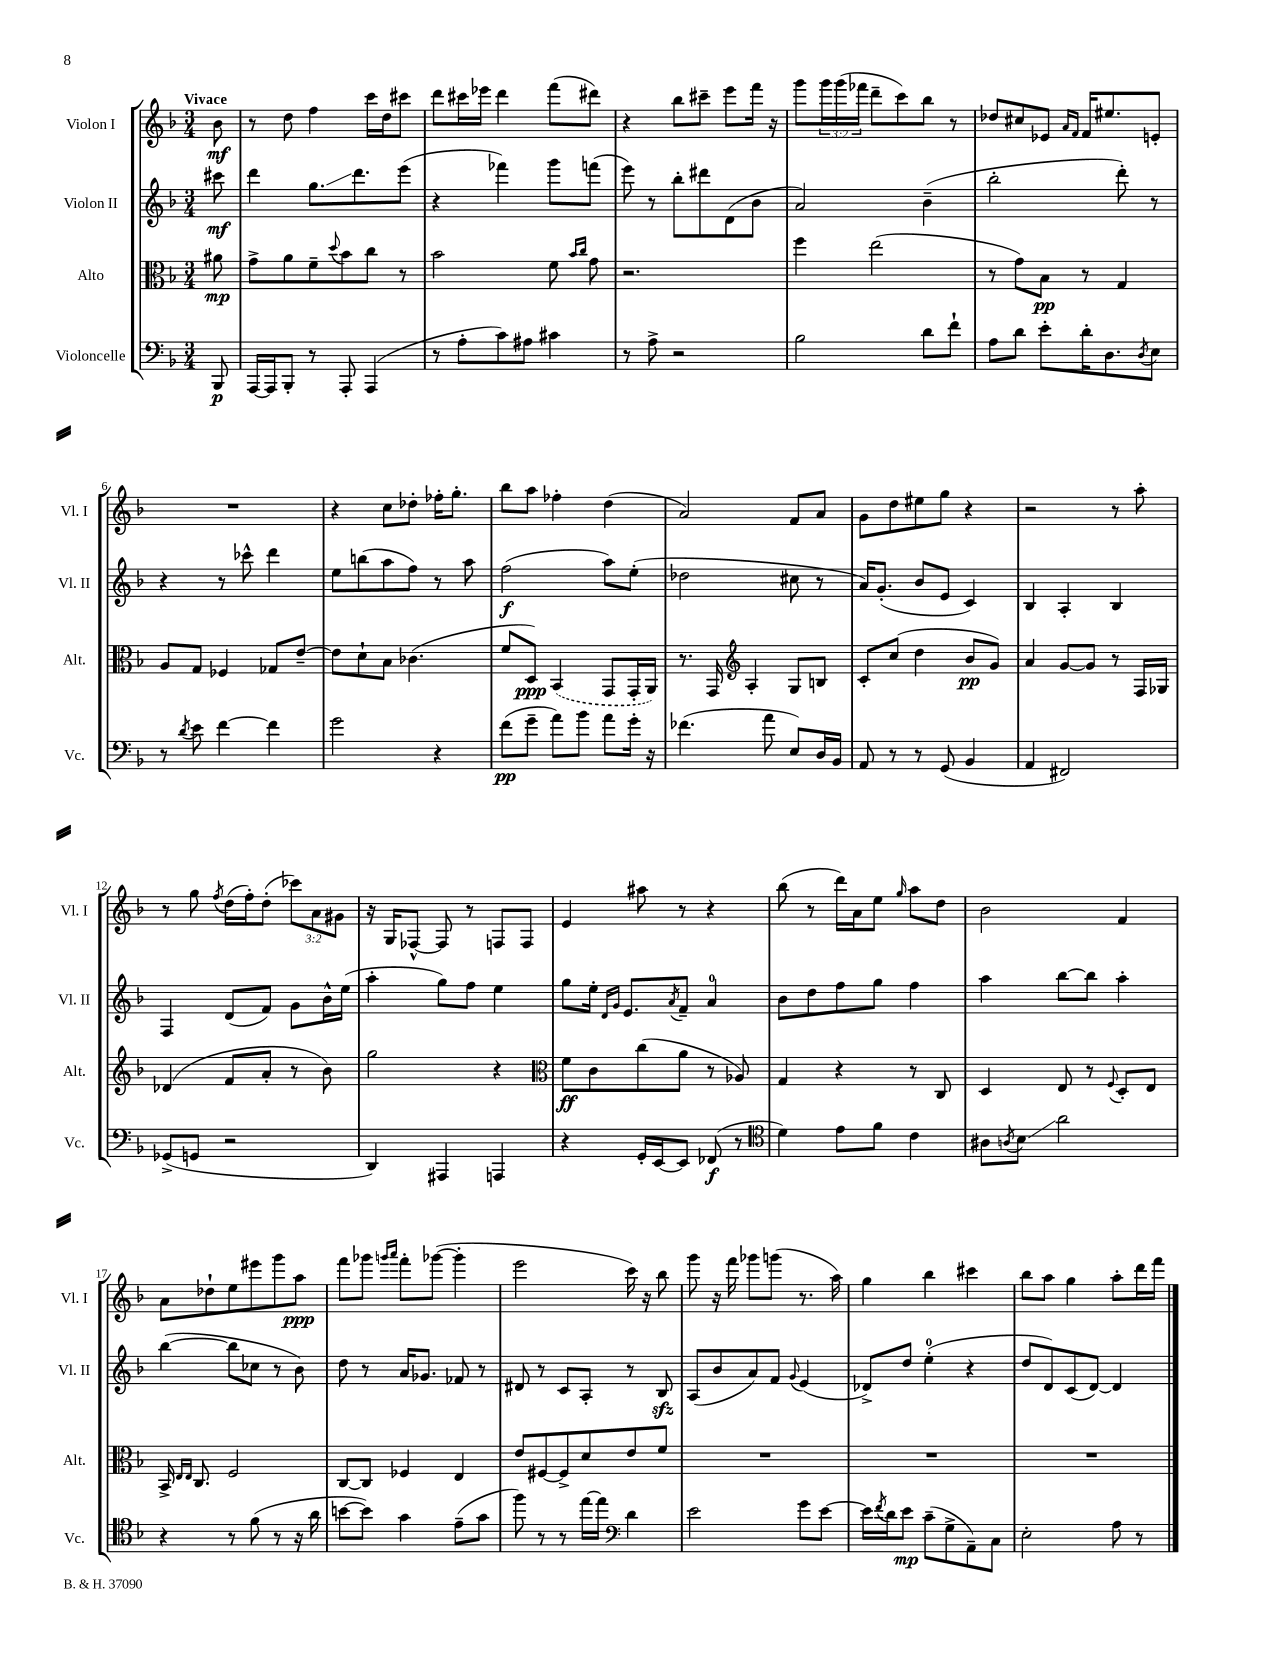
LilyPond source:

<<
\new StaffGroup <<
\new Staff = "s0" \with { instrumentName = "Violon I" shortInstrumentName = "Vl. I" } {
    \clef treble \key f \major \numericTimeSignature \time 3/4 \override Staff.TupletNumber.text = #tuplet-number::calc-fraction-text \partial 8 \tempo "Vivace"
    bes'8\mf |
    r8 d''8 f''4 c'''16 d''16 cis'''8 |
    d'''8 cis'''16 ees'''16 d'''4 f'''8( dis'''8) |
    r4 bes''8 cis'''8-- e'''8 f'''16 r16 |
    g'''8 \tuplet 3/2 { g'''16 g'''16( fes'''16 } d'''8-- c'''8) bes''8 r8 |
    des''8 cis''8 ees'8 \grace { a'16 f'16 } f'16 eis''8. e'8-. |
    R2. |
    r4 c''8 des''8-. fes''16-. g''8.-. |
    bes''8 a''8 fes''4-. d''4( |
    a'2) f'8 a'8 |
    g'8 d''8 eis''8 g''8 r4 |
    r2 r8 a''8-. |
    r8 g''8 \acciaccatura { f''8 } d''16( f''16-.) d''8-.( \tuplet 3/2 { ces'''8) a'8 gis'8 } |
    r16 g16 fes8~-^ fes8 r8 f8 f8 |
    e'4 ais''8 r8 r4 |
    bes''8( r8 d'''16) a'16 e''8 \grace { g''16 } a''8 d''8 |
    bes'2 f'4 |
    a'8 des''8-! e''8 eis'''8 g'''8 a''8\ppp |
    f'''8 ges'''8 \grace { g'''16 a'''16 } f'''8-. ges'''8~( ges'''4-. |
    e'''2 c'''16) r16 bes''8 |
    g'''8 r16 f'''16 ges'''8 g'''8( r8. a''16) |
    g''4 bes''4 cis'''4 |
    bes''8 a''8 g''4 a''8-. d'''16 f'''16 \bar "|." |
}
\new Staff = "s1" \with { instrumentName = "Violon II" shortInstrumentName = "Vl. II" } {
    \clef treble \key f \major \numericTimeSignature \time 3/4 \partial 8
    cis'''8\mf |
    d'''4 g''8.\glissando d'''8. e'''8( |
    r4 fes'''4) g'''8 f'''8( |
    e'''8) r8 bes''8-. dis'''8 d'8( bes'8 |
    a'2) bes'4--( |
    bes''2-. d'''8-.) r8 |
    r4 r8 ces'''8-^ d'''4 |
    e''8 b''8( a''8 f''8) r8 a''8 |
    f''2\f( a''8) e''8-.( |
    des''2 cis''8 r8 |
    a'16) g'8.-.( bes'8 e'8 c'4) |
    bes4 a4-. bes4 |
    f4 d'8( f'8) g'8 bes'16-^ e''16( |
    a''4-. g''8) f''8 e''4 |
    g''8 e''16-. \grace { d'16 g'16 } e'8. \acciaccatura { a'8 } f'8-- a'4-0 |
    bes'8 d''8 f''8 g''8 f''4 |
    a''4 bes''8~ bes''8 a''4-. |
    bes''4~( bes''8 ces''8 r8 bes'8) |
    d''8 r8 a'16 ges'8. fes'8 r8 |
    dis'8 r8 c'8 a8-. r8 bes8\sfz |
    a8( bes'8 a'8) f'8 \appoggiatura { g'8 } e'4( |
    des'8->) d''8 e''4-0-.( r4 |
    d''8 d'8) c'8( d'8~) d'4 \bar "|." |
}
\new Staff = "s2" \with { instrumentName = "Alto" shortInstrumentName = "Alt." } {
    \clef alto \key f \major \numericTimeSignature \time 3/4 \partial 8
    ais'8\mp |
    g'8-> a'8 f'8-- \appoggiatura { d''8 } bes'8 c''8 r8 |
    bes'2 f'8 \grace { bes'16 c''16 } g'8 |
    r2. |
    f''4 e''2( |
    r8 g'8) bes8\pp r8 g4 |
    a8 g8 fes4 ges8 e'8~-- |
    e'8 d'8-! bes8 ces'4.( |
    f'8 d8\ppp) \once \slurDashed bes,4( g,8 g,16-. a,16) |
    r8. g,16 \clef treble a4-. g8 b8 |
    c'8-. c''8( d''4 bes'8\pp g'8) |
    a'4 g'8~ g'8 r8 f16 ges16 |
    des'4( f'8 a'8-. r8 bes'8) |
    g''2 r4 |
    \clef alto f'8\ff c'8 c''8( a'8 r8 aes8) |
    g4 r4 r8 c8 |
    d4 e8 r8 \appoggiatura { f8 } d8-. e8 |
    bes,16-> \grace { e16 e16 } c8. f2 |
    c8~ c8 fes4 e4 |
    e'8 fis8~ fis8-> d'8 e'8 f'8 |
    R2. |
    R2. |
    R2. \bar "|." |
}
\new Staff = "s3" \with { instrumentName = "Violoncelle" shortInstrumentName = "Vc." } {
    \clef bass \key f \major \numericTimeSignature \time 3/4 \partial 8
    bes,,8\p |
    a,,16~ a,,16 bes,,8-. r8 a,,8-. a,,4( |
    r8 a8-. c'8) ais8 cis'4 |
    r8 a8-> r2 |
    bes2 d'8 f'8-! |
    a8 d'8 e'8-. d'16-. d8. \acciaccatura { d8 } e8 |
    r8 \acciaccatura { d'8 } e'8 f'4~ f'4 |
    g'2 r4 |
    f'8\pp( g'8-- a'8) bes'8 a'8 g'16-. r16 |
    fes'4.( a'8 e8) d16 bes,16 |
    a,8 r8 r8 g,8( bes,4 |
    a,4 fis,2) |
    ges,8->( g,8 r2 |
    d,4) ais,,4 a,,4 |
    r4 g,16-. e,16~ e,8 fes,8\f( r8 |
    \clef tenor d'4) e'8 f'8 c'4 |
    ais8 \acciaccatura { a8 } bes8\glissando a'2 |
    r4 r8 f'8( r8 r16 a'16 |
    b'8~ b'8) g'4 e'8--( g'8 |
    f''8) r8 r8 e''16~ e''16 \clef bass d'4 |
    e'2 g'8 e'8~ |
    e'16 \acciaccatura { f'8 } d'16 e'8\mp c'8--( g8-> a,8--) c8 |
    e2-. a8 r8 \bar "|." |
}
>>
>>
